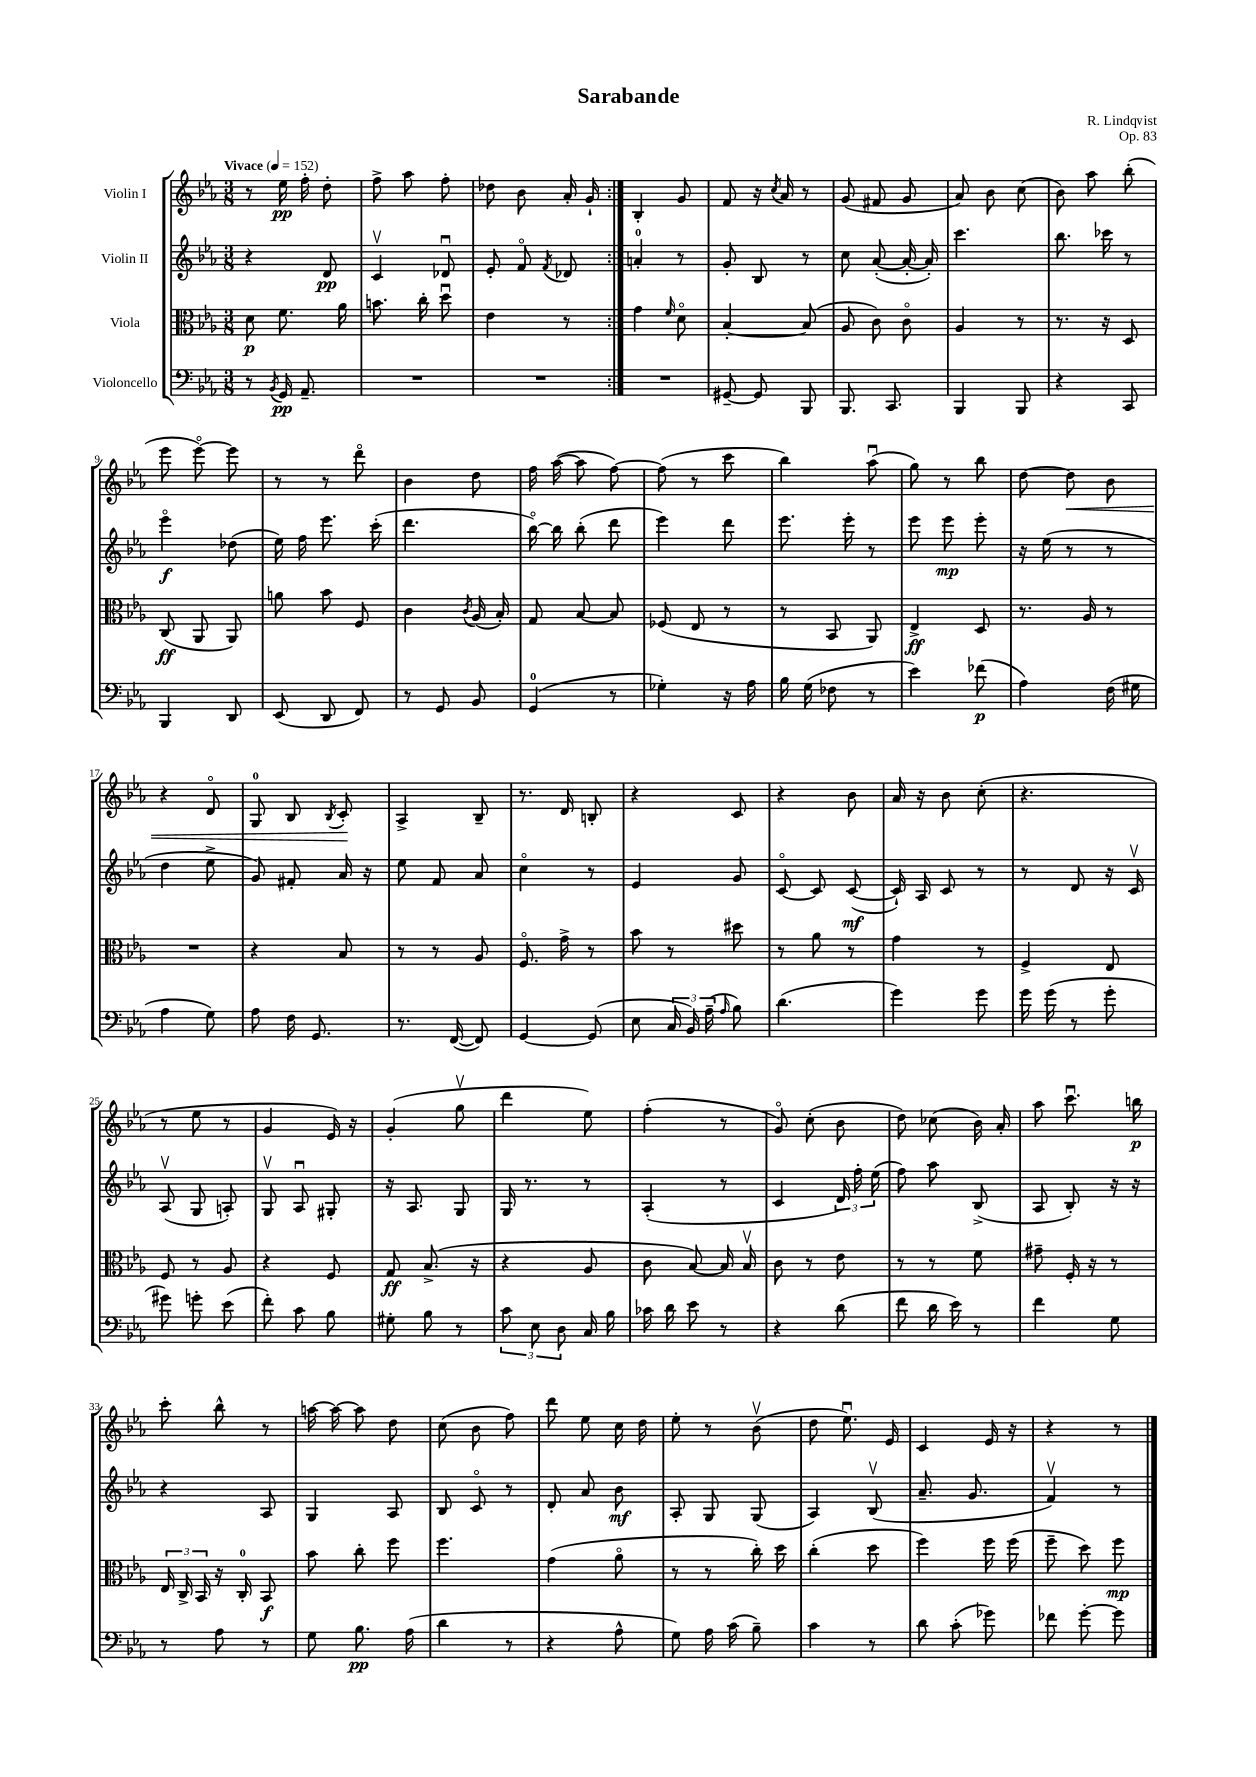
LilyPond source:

\header { title = "Sarabande" composer = "R. Lindqvist" opus = "Op. 83" }
<<
\new StaffGroup <<
\new Staff = "s0" \with { instrumentName = "Violin I" } {
    \clef treble \key ees \major \numericTimeSignature \time 3/8 \tempo "Vivace" 4 = 152
    \autoBeamOff \repeat volta 2 { r8 ees''16\pp f''16-. d''8-. |
    f''8-> aes''8 f''8-. |
    des''8 bes'8 aes'16-. g'16-! | }
    bes4-. g'8 |
    f'8 r16 \acciaccatura { c''8 } aes'16 r8 |
    g'8( fis'8 g'8 |
    aes'8) bes'8 c''8( |
    bes'8) aes''8 bes''8-.( |
    ees'''8 ees'''8~\flageolet) ees'''8 |
    r8 r8 d'''8\flageolet |
    bes'4 d''8 |
    f''16 aes''16~( aes''8 f''8~) |
    f''8( r8 c'''8 |
    bes''4) aes''8\downbow( |
    g''8) r8 bes''8 |
    d''8~ d''8\< bes'8 |
    r4 d'8\flageolet |
    g8-0 bes8 \acciaccatura { bes8 } c'8-.\! |
    aes4-> bes8-- |
    r8. d'16 b8-. |
    r4 c'8 |
    r4 bes'8 |
    aes'16 r16 bes'8 c''8-.( |
    r4. |
    r8 ees''8 r8 |
    g'4 ees'16) r16 |
    g'4-.( g''8\upbow |
    d'''4 ees''8) |
    f''4-.( r8 |
    g'8\flageolet) c''8-.( bes'8 |
    d''8) ces''8( bes'16) aes'16-. |
    aes''8 c'''8.\downbow b''16\p |
    c'''8-. bes''8-^ r8 |
    a''16~ a''16~ a''8 d''8 |
    c''8( bes'8 f''8) |
    d'''8 ees''8 c''16 d''16 |
    ees''8-. r8 bes'8\upbow( |
    d''8 ees''8.\downbow) ees'16 |
    c'4 ees'16 r16 |
    r4 r8 \bar "|." |
}
\new Staff = "s1" \with { instrumentName = "Violin II" } {
    \clef treble \key ees \major \numericTimeSignature \time 3/8
    \autoBeamOff \repeat volta 2 { r4 d'8\pp |
    c'4\upbow des'8\downbow |
    ees'8-. f'8\flageolet \acciaccatura { f'8 } des'8 | }
    a'4-0-. r8 |
    g'8-. bes8 r8 |
    c''8 aes'8~-.( aes'16~-. aes'16-.) |
    c'''4. |
    bes''8. ces'''16 r8 |
    ees'''4\flageolet\f des''8( |
    ees''16) f''16 ees'''8. c'''16-.( |
    d'''4. |
    bes''16~\flageolet) bes''16 bes''8-.( d'''8 |
    ees'''4) d'''8 |
    ees'''8. ees'''16-. r8 |
    ees'''8 ees'''8\mp ees'''8-. |
    r16 ees''16( r8 r8 |
    d''4 ees''8-> |
    g'8) fis'8-. aes'16 r16 |
    ees''8 f'8 aes'8 |
    c''4\flageolet r8 |
    ees'4 g'8 |
    c'8~\flageolet c'8 c'8~\mf( |
    c'16-!) aes16 c'8 r8 |
    r8 d'8 r16 c'16\upbow |
    aes8\upbow( g8 a8-.) |
    g8\upbow aes8\downbow gis8-. |
    r16 aes8. g8 |
    g16 r8. r8 |
    aes4-.( r8 |
    c'4 \tuplet 3/2 { d'16) f''16-. ees''16( } |
    f''8) aes''8 bes8->( |
    aes8 bes8-.) r16 r16 |
    r4 aes8 |
    g4 aes8 |
    bes8 c'8\flageolet r8 |
    d'8-. aes'8 bes'8\mf |
    aes8-. g8 g8( |
    aes4) bes8\upbow( |
    aes'8.-- g'8. |
    f'4\upbow) r8 \bar "|." |
}
\new Staff = "s2" \with { instrumentName = "Viola" } {
    \clef alto \key ees \major \numericTimeSignature \time 3/8
    \autoBeamOff \repeat volta 2 { d'8\p f'8. aes'16 |
    b'8. c''16-. d''8\downbow |
    ees'4 r8 | }
    g'4 \grace { f'16 } d'8\flageolet |
    bes4~-. bes8( |
    aes8 c'8) c'8\flageolet |
    aes4 r8 |
    r8. r16 d8 |
    c8\ff( aes,8 aes,8) |
    a'8 bes'8 f8 |
    c'4 \acciaccatura { c'8 } aes16( bes16-.) |
    g8 bes8~ bes8 |
    fes8( ees8 r8 |
    r8 bes,8 aes,8) |
    ees4->\ff d8 |
    r8. aes16 r8 |
    R4. |
    r4 bes8 |
    r8 r8 aes8 |
    f8.\flageolet g'16-> r8 |
    bes'8 r8 dis''8 |
    r8 aes'8 r8 |
    g'4 r8 |
    f4-> ees8 |
    f8 r8 aes8 |
    r4 f8 |
    g8\ff bes8.->( r16 |
    r4 aes8 |
    c'8 bes8~) bes16 bes16\upbow |
    c'8 r8 ees'8 |
    r8 r8 f'8 |
    gis'8-- f16-. r16 r8 |
    \tuplet 3/2 { ees16 c16-> bes,16 } r16 c16-0-. bes,8\f |
    bes'8 c''8-. f''8 |
    f''4. |
    g'4( aes'8\flageolet |
    r8 r8 c''16-.) d''16 |
    c''4-.( d''8 |
    f''4) f''16 f''16( |
    f''8-- d''8) f''8\mp \bar "|." |
}
\new Staff = "s3" \with { instrumentName = "Violoncello" } {
    \clef bass \key ees \major \numericTimeSignature \time 3/8
    \autoBeamOff \repeat volta 2 { r8 \acciaccatura { bes,8 } g,16\pp aes,8.-- |
    R4. |
    R4. | }
    R4. |
    gis,8~-- gis,8 bes,,8 |
    bes,,8. c,8. |
    bes,,4 bes,,8 |
    r4 c,8 |
    bes,,4 d,8 |
    ees,8( d,8 f,8) |
    r8 g,8 bes,8 |
    g,4-0( r8 |
    ges4-.) r16 aes16 |
    bes16 g16( fes8 r8 |
    ees'4) fes'8\p( |
    aes4) f16( gis16 |
    aes4 g8) |
    aes8 f16 g,8. |
    r8. f,16~( f,8) |
    g,4~ g,8( |
    ees8 \tuplet 3/2 { c16 bes,16) aes16--( } \grace { aes16 } bes8) |
    d'4.( |
    g'4) g'8 |
    g'16 g'16( r8 g'8-. |
    gis'8) g'8-. ees'8( |
    f'8-.) c'8 bes8 |
    gis8-. bes8 r8 |
    \tuplet 3/2 { c'8 ees8 d8 } c16 bes16 |
    ces'16 d'16 ees'8 r8 |
    r4 d'8( |
    f'8 d'16 ees'16) r8 |
    f'4 g8 |
    r8 aes8 r8 |
    g8 bes8.\pp aes16( |
    d'4 r8 |
    r4 aes8-^ |
    g8) aes16 c'16( bes8--) |
    c'4 r8 |
    d'8 c'8-.( ges'8) |
    fes'8 g'8~-. g'8 \bar "|." |
}
>>
>>
